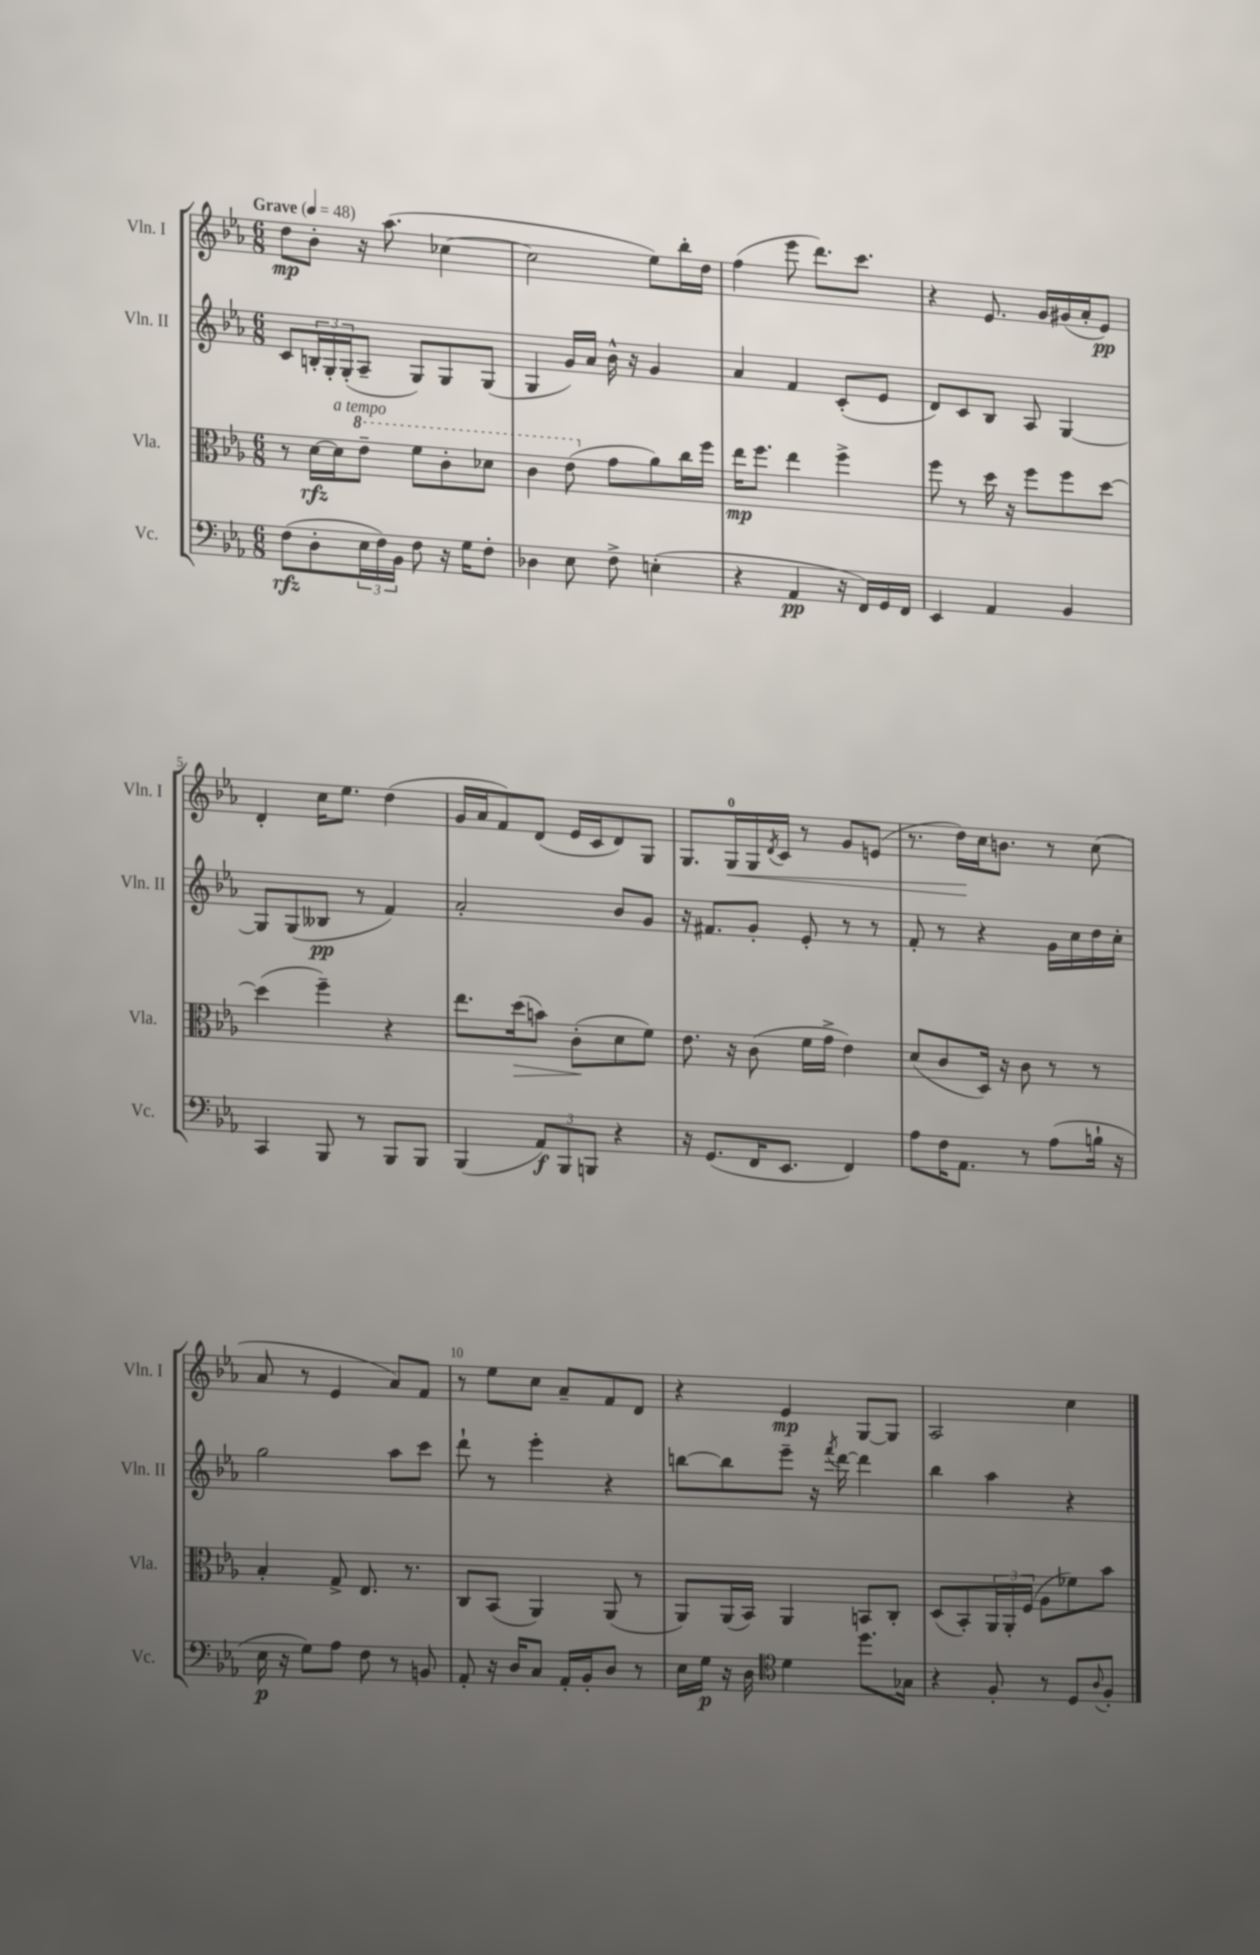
<<
\new StaffGroup <<
\new Staff = "s0" \with { instrumentName = "Vln. I" shortInstrumentName = "Vln. I" } {
    \clef treble \key ees \major \numericTimeSignature \time 6/8 \tempo "Grave" 4 = 48
    d''8\mp bes'8-. r16 aes''8.( ces''4~ |
    ces''2 ees''8) bes''16-. d''16 |
    f''4( ees'''8 d'''8.) c'''8. |
    r4 ees'8. g'16 gis'16( aes'16-. ees'8\pp) |
    d'4-. c''16 ees''8. d''4( |
    g'16 aes'16 f'8) d'8( ees'16 c'16 d'8) g8 |
    g8. g16-0\< g16 \acciaccatura { d'8 } c'16 r8 g'8 e'8( |
    r8. d''16\!) c''16 b'8. r8 c''8( |
    aes'8 r8 ees'4 aes'8) f'8 |
    r8 ees''8 c''8 aes'8-- f'8 d'8 |
    r4 ees'4\mp g8~ g8 |
    aes2 c''4 \bar "|." |
}
\new Staff = "s1" \with { instrumentName = "Vln. II" shortInstrumentName = "Vln. II" } {
    \clef treble \key ees \major \numericTimeSignature \time 6/8
    c'8 \tuplet 3/2 { b16-. g16-. g16-.( } aes8-- g8) g8 g8( |
    g4 g'16) aes'16 bes'16-^ r16 g'4 |
    aes'4 f'4 c'8-.( ees'8 |
    d'8) c'8 bes8 aes8 g4~ |
    g8 g8( beses8\pp r8 f'4) |
    aes'2-. bes'8 g'8 |
    r16 fis'8. g'8-. ees'8-. r8 r8 |
    f'8-. r8 r4 g'16 c''16 d''16 c''16-. |
    g''2 aes''8 c'''8 |
    d'''8-! r8 ees'''4-. r4 |
    b''8~ b''8 ees'''8-- r16 \acciaccatura { f'''8 } d'''16~ d'''4 |
    bes''4 aes''4 r4 \bar "|." |
}
\new Staff = "s2" \with { instrumentName = "Vla." shortInstrumentName = "Vla." } {
    \clef alto \key ees \major \numericTimeSignature \time 6/8
    r8 d'16~\rfz d'16^\markup { \italic "a tempo" } \ottava #1 ees''8-- f''8 c''8-. des''8 |
    c''4 ees''8( \ottava #0 g'8 aes'8) c''16 f''16 |
    ees''16\mp f''8. ees''4 f''4-> |
    f''8 r8 d''16 r16 f''8 f''8 d''8~ |
    d''4( f''4--) r4 |
    ees''8. d''16\>( b'8) c'8-.\!( d'8 f'8) |
    ees'8. r16 c'8( f'16 g'16-> ees'4) |
    d'8( c'8 d16) r16 c'8 r8 r8 |
    bes4-. g8-> ees8. r8. |
    c8 bes,8( aes,4) aes,8( r8 |
    aes,8) aes,16( bes,16) aes,4 b,8 c8-. |
    d8( bes,8-.) \tuplet 3/2 { aes,16 aes,16-. f16( } aes8 fes'8) bes'8 \bar "|." |
}
\new Staff = "s3" \with { instrumentName = "Vc." shortInstrumentName = "Vc." } {
    \clef bass \key ees \major \numericTimeSignature \time 6/8
    f8\rfz( d8-. \tuplet 3/2 { ees16 f16) bes,16 } f8 r16 g16 f8-. |
    des4 ees8 f8-> e4-.( |
    r4 aes,4\pp r16 f,16) g,16 f,16 |
    ees,4 aes,4 bes,4 |
    c,4 bes,,8 r8 bes,,8 bes,,8 |
    bes,,4( \tuplet 3/2 { aes,8\f) bes,,8 b,,8 } r4 |
    r16 g,8.( f,16 ees,8. f,4) |
    aes8 f16 aes,8. r8 aes8( b16-! r16 |
    ees16\p r16 g8) aes8 f8 r8 b,8 |
    aes,8-. r16 d16 c8 aes,16-. bes,16-. d8 r8 |
    ees16 g16\p r16 d16 \clef tenor d'4 d''8. ges16 |
    r4 f8-. r8 d8 \appoggiatura { aes8 } f8-. \bar "|." |
}
>>
>>
\layout { \context { \Score \override BarNumber.break-visibility = ##(#f #t #t) barNumberVisibility = #(every-nth-bar-number-visible 5) } }
